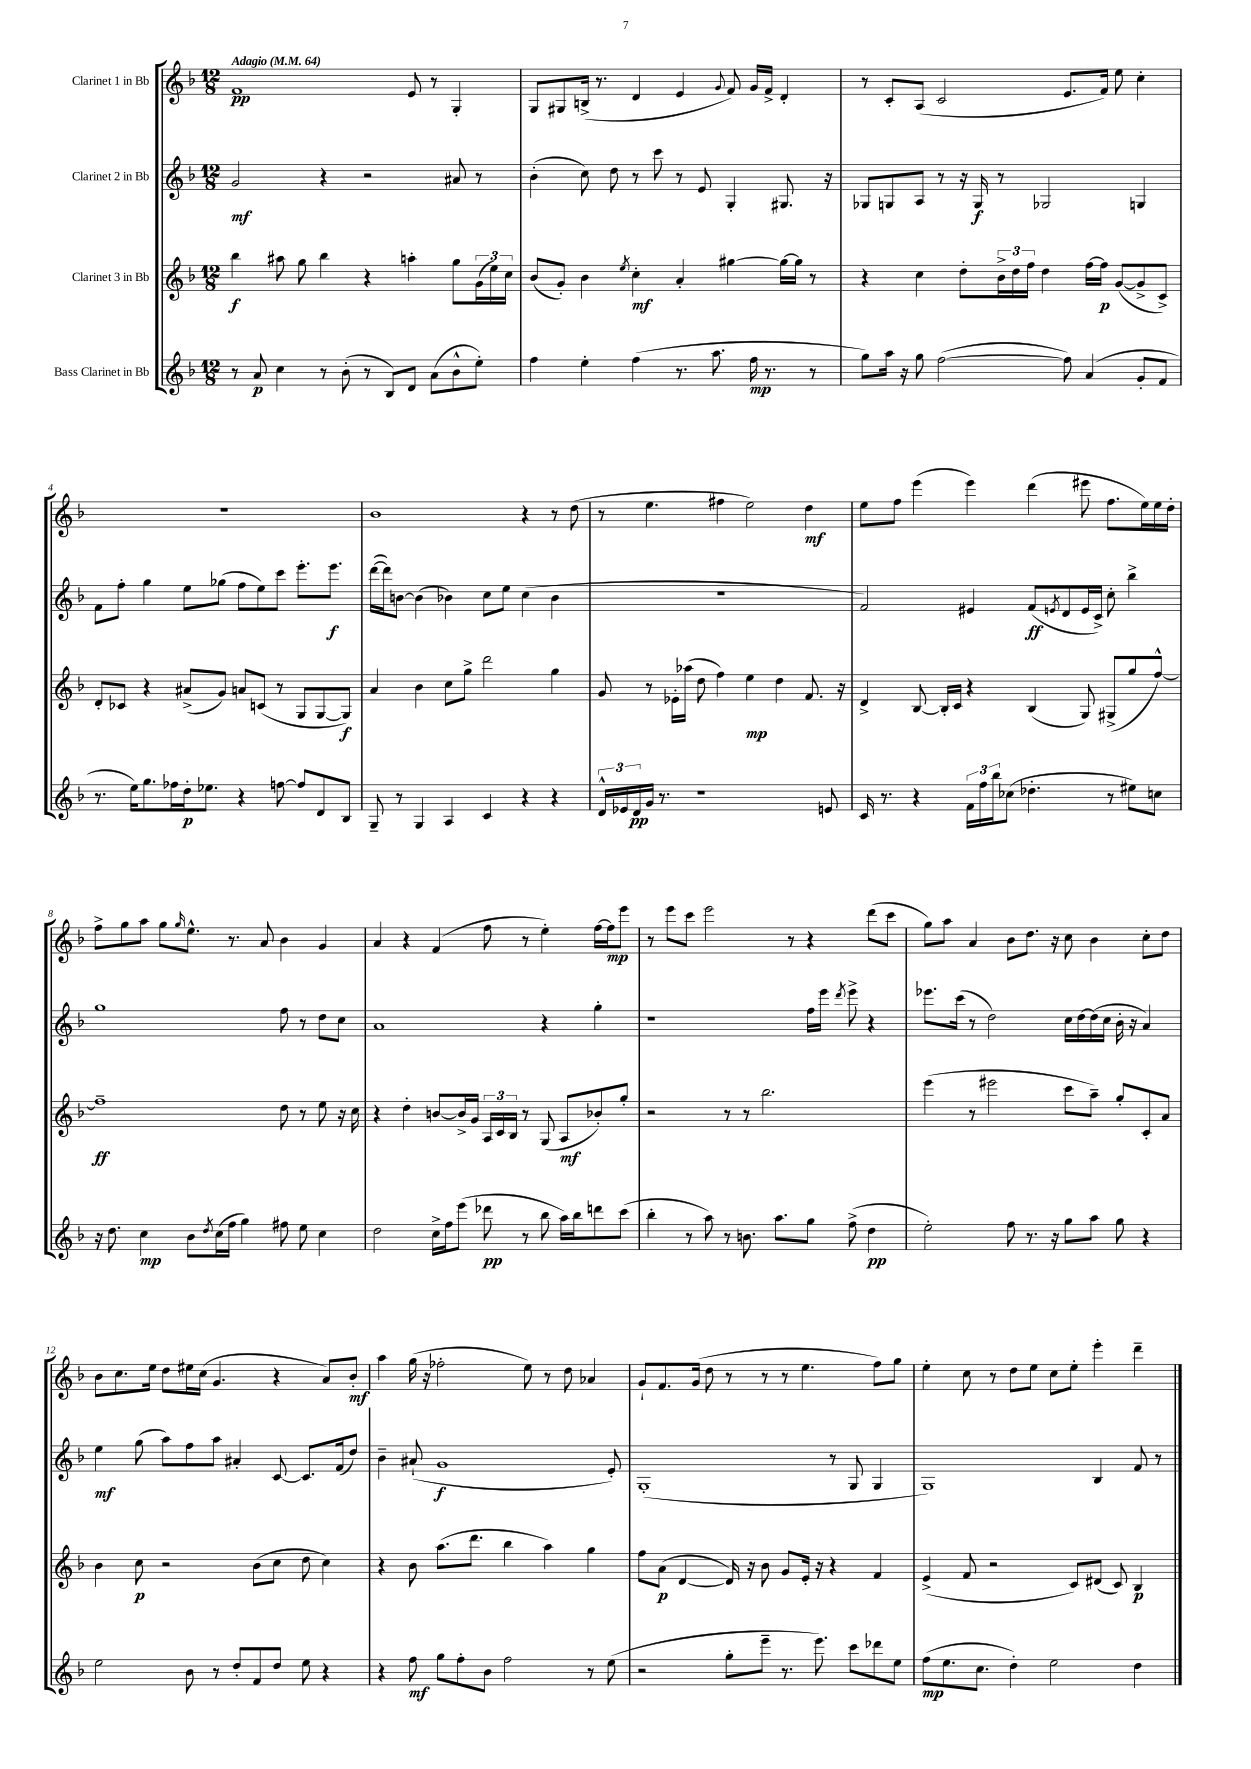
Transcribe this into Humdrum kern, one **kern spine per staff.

**kern	**kern	**kern	**kern
*staff4	*staff3	*staff2	*staff1
*clefG2	*clefG2	*clefG2	*clefG2
*k[b-]	*k[b-]	*k[b-]	*k[b-]
*M12/8	*M12/8	*M12/8	*M12/8
*MM64	*MM64	*MM64	*MM64
8r	4bb-	2g	1f
8a	.	.	.
4cc	8aa#	.	.
.	8gg	.	.
8r	4bb-	4r	.
(8b-'	.	.	.
8r	4r	2r	.
8B-)	.	.	.
8d	4aa'	.	8e
(8a	.	.	8r
8b-^^	8gg	8a#	4G'
8ee')	(24g	8r	.
.	24ee)	.	.
.	24cc	.	.
=	=	=	=
4ff	(8b-	(4b-'	8G
.	8g')	.	8G#
4ee'	4b-	8cc)	(16B^
.	.	.	8.r
.	.	8dd	.
.	8qee	.	.
(4ff	4cc'	8r	4d
.	.	8ccc	.
8.r	4a'	8r	4e
.	.	8e	.
8.aa	.	.	.
.	.	.	8qqg
.	[4gg#	4G'	8f)
16ff	.	.	16g
8.r	.	.	16f^
.	16gg#_	8.G#	4d'
.	16gg#]	.	.
8r	8r	.	.
.	.	16r	.
=	=	=	=
8gg)	4r	8G-	8r
16aa	.	8G	8c'
16r	.	.	.
8gg	4cc	8A	(8A
([2ff	.	8r	2c
.	8dd'	16r	.
.	.	16G	.
.	24b-^	8r	.
.	24dd	.	.
.	24ff	.	.
.	4dd	2G-	.
8ff])	.	.	8.e
(4a	[16ff	.	.
.	16ff]	.	16f)
.	([8g	.	8ee
8g'	8g^]	4G	4cc'
8f	8c^)	.	.
=	=	=	=
8.r	8d'	8f	1.r
.	8c-	8ff'	.
16ee)	.	.	.
8.gg	4r	4gg	.
16ff-	.	.	.
16dd'	(8a#^	8ee	.
8.ee-	.	.	.
.	8g)	(8gg-	.
4r	8a	8ff	.
.	(8c	8ee)	.
[8ff	8r	8ccc	.
8ff]	8G	8.eee'	.
8d	[8G	.	.
.	.	8.eee	.
8B-	8G])	.	.
=	=	=	=
8G~	4a	([16ddd	1b-
.	.	16ddd])	.
8r	.	[8b	.
4G	4b-	(4b]	.
4A	8cc	4b-)	.
.	8gg^	.	.
4c	2ddd	8cc	.
.	.	8ee	.
4r	.	(4cc	4r
4r	4gg	4b-	8r
.	.	.	(8dd
=	=	=	=
24d^^	8g	1.r	8r
24e-	.	.	.
24d	.	.	.
16g	8r	.	4.ee
8.r	.	.	.
.	16e-'	.	.
.	(16aa-	.	.
1r	8dd	.	.
.	4ff)	.	4ff#
.	4ee	.	2ee)
.	4dd	.	.
.	8.f	.	4dd
8e	.	.	.
.	16r	.	.
=	=	=	=
16c	4d^	2f)	8ee
8.r	.	.	.
.	.	.	8ff
4r	[8B-	.	(4eee
.	16B-']	.	.
.	16c	.	.
24f	4r	4e#	4eee)
24ff	.	.	.
24bb-	.	.	.
(8cc-	.	.	.
4.dd-'	(4B-	(8f	(4ddd
.	.	8qe	.
.	.	8d	.
.	8G)	16e	8eee#
.	.	16c^)	.
8r	(8G#^	8cc'	8.ff
8ee#)	8gg	4bb-^	.
.	.	.	16ee)
8cc	[8ff^^)	.	16ee
.	.	.	16dd'
=	=	=	=
16r	1ff~]	1gg	8ff^
8.dd	.	.	.
.	.	.	8gg
4cc	.	.	8aa
.	.	.	8gg
.	.	.	16qqgg
8b-	.	.	8.ee^^
8qdd	.	.	.
(16cc	.	.	.
16ff	.	.	8.r
4gg)	.	.	.
.	.	.	8a
8ff#	8dd	8ff	4b-
8ee	8r	8r	.
4cc	8ee	8dd	4g
.	16r	8cc	.
.	16cc	.	.
=	=	=	=
2dd	4r	1a	4a
.	4dd'	.	4r
16cc^	[8b	.	(4f
16ff	.	.	.
(8eee	16b^]	.	.
.	16g	.	.
8ddd-	24A	.	8ff
.	24c	.	.
.	24B-	.	.
8r	8r	.	8r
8bb-	(8G	4r	4ee')
16aa)	8A	.	.
16bb-	.	.	.
8ddd	8b-')	4gg'	[16ff
.	.	.	16ff]
(8ccc	8gg'	.	8eee
=	=	=	=
4bb-'	2r	1r	8r
.	.	.	8eee
8r	.	.	8ccc
8aa)	.	.	2eee
8r	8r	.	.
8.b	8r	.	.
.	2.bb-	.	.
8.aa	.	.	.
.	.	.	8r
8gg	.	16ff	4r
.	.	16eee	.
.	.	8qddd	.
(8ff^	.	8eee^	.
4dd	.	4r	(8ddd
.	.	.	8ccc
=	=	=	=
2ee')	(4eee	8.eee-	8gg)
.	.	.	8aa
.	.	(16ccc	.
.	8r	8r	4a
.	2eee#	2dd)	.
8ff	.	.	8b-
8.r	.	.	8.dd
16r	.	.	16r
8gg	8ccc	16cc	8cc
.	.	[16dd	.
8aa	8aa~)	(16dd]	4b-
.	.	16cc	.
8gg	8gg'	16b-'	.
.	.	16r	.
4r	8c'	4a)	8cc'
.	8a	.	8dd
=	=	=	=
2ee	4b-	4ee	8b-
.	.	.	8.cc
.	8cc	(8gg	.
.	.	.	16ee
.	2r	8aa)	8dd
8b-	.	8ff	16ee#
.	.	.	(16cc
8r	.	8aa	4.g
8dd'	.	4a#'	.
8f	(8b-	.	.
8dd	8cc	[8c	4r
8ee	8dd	8.c]	.
4r	4cc)	.	8a)
.	.	(16f	.
.	.	8dd)	8b-'
=	=	=	=
4r	4r	4b-~	4aa
8ff	8b-	(8a#`	(16gg
.	.	.	16r
8gg	(8.aa	1g	2ff-'
8ff'	.	.	.
.	8.ddd	.	.
8b-	.	.	.
2ff	4bb-	.	.
.	.	.	8ee)
.	4aa)	.	8r
.	.	.	8dd
8r	4gg	.	4a-
(8ee	.	8e')	.
=	=	=	=
2r	8ff	(1G'	8g`
.	(8a	.	8.f
.	[4d	.	.
.	.	.	(16g
.	.	.	8dd
8gg'	16d])	.	8r
.	16r	.	.
8eee~	8b-	.	8r
8.r	8g	.	8r
.	16e'	.	4.ee
8.eee)	16r	.	.
.	4r	8r	.
8ccc	.	8G	.
8ddd-	4f	4G	8ff)
8ee	.	.	8gg
=	=	=	=
(8ff	(4e^	1G)	4ee'
8.ee	.	.	.
.	8f	.	8cc
8.cc	.	.	.
.	2r	.	8r
4dd')	.	.	8dd
.	.	.	8ee
2ee	.	.	8cc
.	8c)	.	8ee'
.	(8d#	4B-	4eee'
.	8c)	.	.
4dd	4B-	8f	4ddd~
.	.	8r	.
==	==	==	==
*-	*-	*-	*-
